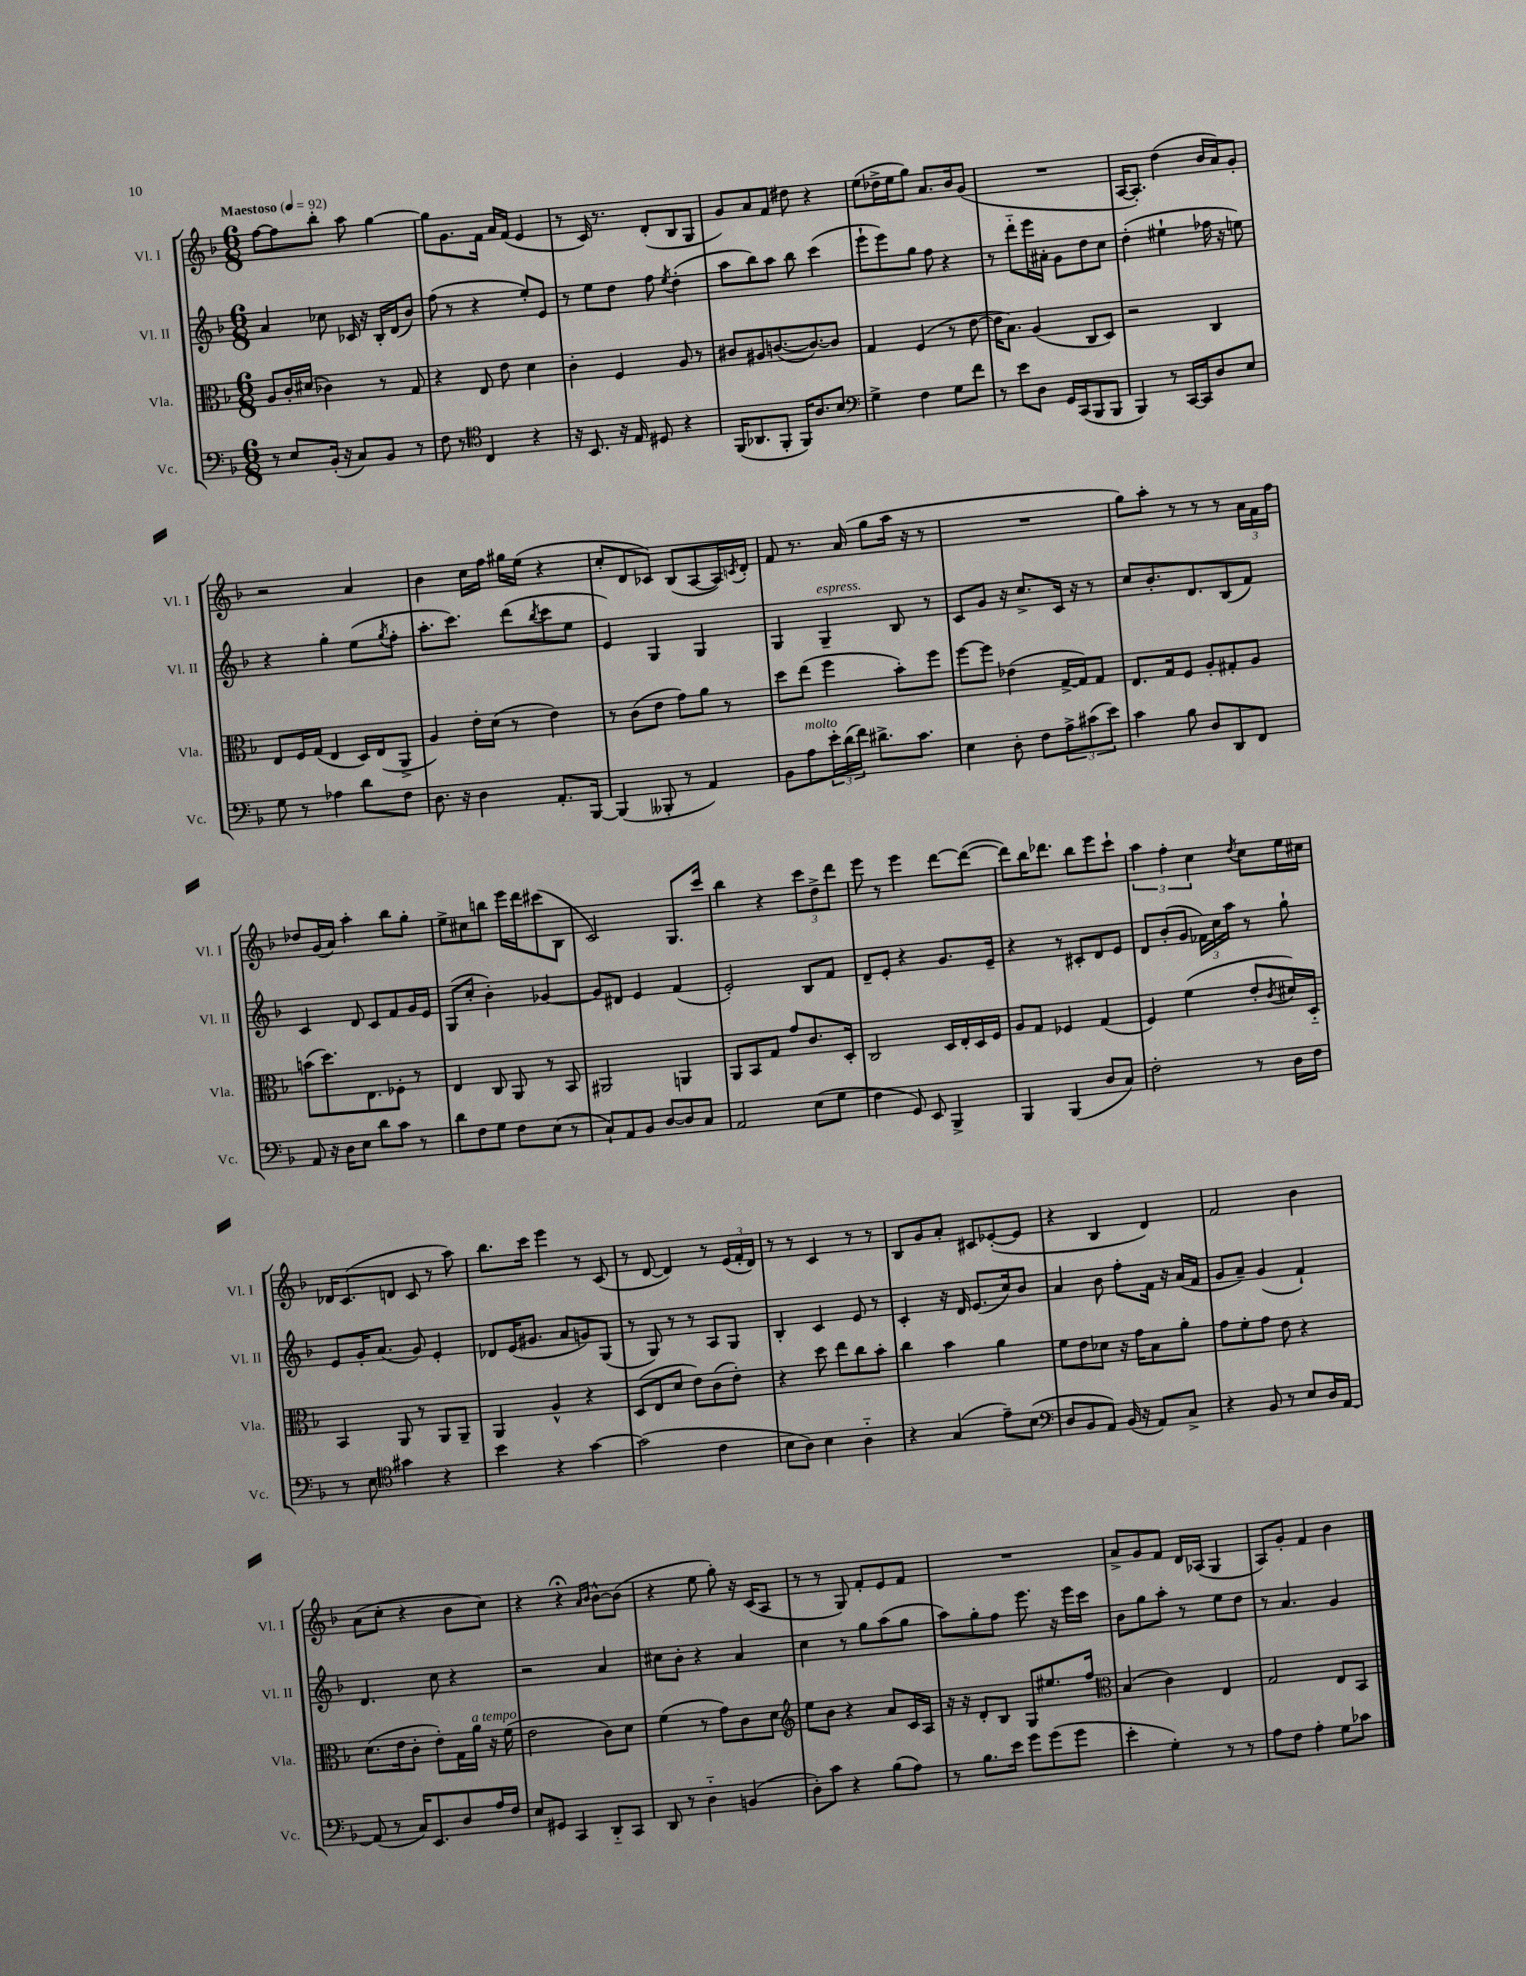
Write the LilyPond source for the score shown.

<<
\new StaffGroup <<
\new Staff = "s0" \with { instrumentName = "Vl. I" shortInstrumentName = "Vl. I" } {
    \clef treble \key f \major \numericTimeSignature \time 6/8 \tempo "Maestoso" 4 = 92
    f''8~ f''8 bes''8-. a''8 g''4~ |
    g''8 g'8. f'16 a'16 f'16( e'4 |
    r8 c'16) r8. d'8-.( bes8 g8 |
    g'8) a'8 f'8 dis''8 r4 |
    e''8( des''16-> e''16 g''8) a'8. bes'16 g'8( |
    R2. |
    a16~ a8.-.) d''4( bes'16 a'16) g'8-. |
    r2 a'4 |
    bes'4 c''16 f''16 gis''16 e''16( r4 |
    c''8-. d'8 ces'8) bes8( a8~ a16) \acciaccatura { c'8 } d'16-. |
    f'8 r8. a'16( g''8 a''16 r16 r8 |
    R2. |
    g''8) a''8-. r8 r8 r8 \tuplet 3/2 { a'16 f'16 f''16 } |
    des''8 g'16( a'16) a''4-. bes''8 g''8-. |
    e''8-> cis''8 b''8 e'''16 d'''16 cis'''8( bes8 |
    c'2) g8. c'''16 |
    bes''4 r4 \tuplet 3/2 { c'''8 d''8-> d'''8 } |
    e'''8 r8 e'''4 d'''8~ d'''8~( |
    d'''8) bes''16 des'''8. bes''8 e'''8 c'''8-! |
    \tuplet 3/2 { a''4 f''4-. c''4 } \acciaccatura { d''8 } c''8 e''16 cis''16 |
    des'16 c'8.( d'8 c'8 r8 a''8) |
    bes''8. c'''16 e'''4 r8 c'8( |
    r8 d'8~ d'4) r8 \tuplet 3/2 { e'16( f'16-. d'16) } |
    r8 r8 c'4 r8 r8 |
    bes8 g'8 a'8-. cis'8 ees'8~-.( ees'8 |
    r4 bes4 d'4) |
    f'2 bes'4 |
    a'8( c''8-. r4 bes'8 c''8) |
    r4 r4\fermata \grace { a'16 bes'16 } bes'8~-^ bes'8( |
    r4 e''8 g''8-.) r16 c'16( a8 |
    r8 r8 g8) f'8-. e'8 f'8 |
    R2. |
    a'8-> g'8 f'8 d'16 aes16( g4 |
    a8) g'8-. f'4 bes'4 \bar "|." |
}
\new Staff = "s1" \with { instrumentName = "Vl. II" shortInstrumentName = "Vl. II" } {
    \clef treble \key f \major \numericTimeSignature \time 6/8
    a'4 ces''8 ces'16 r16 bes16-. d'16( bes'8) |
    f''8( r8 r4 e''8-.) e'8 |
    r8 e''8 d''8 f''8 \acciaccatura { e''8 } d''4-.( |
    a''8 bes''8) a''8 bes''8 c'''4( |
    e'''8-! e'''8) g''8 f''8 r4 |
    r8 d'''8-_ e'''16 ais'16-. g'8 d''8 c''8 |
    d''4-.( eis''4-! fes''16 r16 e''8) |
    r4 g''4-. e''8( \acciaccatura { g''8 } f''8-. |
    a''8.-. c'''8.) d'''8( \acciaccatura { bes''8 } c'''8 e''8 |
    e'4) g4 g4 |
    g4 g4--^\markup { \italic "espress." } bes8 r8 |
    c'8 g'8 r16 c''8.-> c'16 r16 r8 |
    c''8 bes'8.-. d'8. bes8( f'8) |
    c'4 d'8 c'8 f'8 g'16 e'16 |
    g8( c''8-. bes'4-.) ges'4~ |
    ges'8 dis'8 e'4 f'4( |
    e'2-.) bes8 f'8 |
    d'8-- e'8-. r4 g'8. e'16-- |
    r4 r8 cis'8-. d'8 e'8 |
    d'8 bes'8-.( g'8 \tuplet 3/2 { fes'16) c''16 a''16 } r8 g''8-! |
    e'8 g'16-. a'8.( g'8) e'4-. |
    des'8 e'16( gis'8. a'8 g'8) g8( |
    r8 g8) r8 r8 a8 g8 |
    bes4-. c'4 e'8 r8 |
    c'4-. r16 d'16 e'8.( c''16) bes'8 |
    a'4 bes'8 f''8-. f'16 r16 a'16( f'16 |
    g'8 a'8--) g'4( f'4-!) |
    d'4. c''8 r4 |
    r2 a'4 |
    cis''8 bes'8-. r4 a'4 |
    c''4 r8 g''8 a''8( g''8 |
    a''8) g''8-. f''8 e'''8. r16 e'''16 c'''16 |
    bes'8 g''8 a''8-. r8 e''8 d''8 |
    r8 a'4. g'4 \bar "|." |
}
\new Staff = "s2" \with { instrumentName = "Vla." shortInstrumentName = "Vla." } {
    \clef alto \key f \major \numericTimeSignature \time 6/8
    a8 c'16-. dis'16( ces'4) r8 g8 |
    r4 e8 e'8 d'4 |
    c'4-. f4 a8 r8 |
    cis'8 ais8 c'8.~( c'8.~) c'8 |
    g4 f4( r8 e'8~ |
    e'16 bes8.) a4( c8 d8) |
    r2 c4 |
    e8 f16 g16( e4 d16) e16( a,8-> |
    a4) e'16-. d'16( r8 e'4) |
    r8 c'8( e'8 g'8) a'8 r8 |
    d''8 e''8( f''4 bes'8-.) f''8 |
    f''8~ f''8 ees'4( g16~-> g16) g8 |
    e8. g16 f8 a8-. gis8-. a8 |
    b'8( d''8.) e8. fes8-. r8 |
    e4 c8 a,8 r8 bes,8 |
    ais,2 a,4 |
    a,8 bes,8 g8 g'8 c'8. d16-. |
    c2 d16 e16-. d16 f16 |
    a8 g8 fes4 g4( |
    f4) f'4( e'8-. \acciaccatura { c'8 } dis'16) d16-_ |
    bes,4 a,8 r8 a,8 a,8-- |
    a,4 a4-^ r4 |
    d8( e8 d'8 e'8) c'8( e'8-.) |
    r4 d''8 e''8 c''8 bes'8-. |
    c''4 bes'4 a'4 |
    f'8 e'8 des'8 r16 g'16 bes8 a'8-. |
    g'8 f'8-. g'8 e'8 r4 |
    d'8.( e'16 c'8-. e'8-.) g16 a'16^\markup { \italic "a tempo" } r16 f'16( |
    e'2 c'8) d'8 |
    f'4( r8 g'8) c'8 d'8 |
    \clef treble e''8 bes'8 r4 a'8 c'16 a16 |
    r16 r16 d'8-. bes8 g8 eis''8. f''16 |
    \clef alto bes4( c'4) e4 |
    g2 e8 bes,8 \bar "|." |
}
\new Staff = "s3" \with { instrumentName = "Vc." shortInstrumentName = "Vc." } {
    \clef bass \key f \major \numericTimeSignature \time 6/8
    r8 e8 bes,16-.( r16 c8) bes,8 r8 |
    f8 r8 \clef tenor c4 r4 |
    r16 bes,8. r16 e16 dis8 r4 |
    f,16( aes,8. f,8-. f,16) a8. bes8 |
    \clef bass g4-> f4 g8 f'8 |
    r8 e'8 d8 g,16 c,16( bes,,8 bes,,8 |
    bes,,4) r8 c,16~ c,16 d8 e8 |
    g8 r8 aes4 d'8 f8 |
    d8. r16 d4 a,8.-. bes,,16~ |
    bes,,4( beses,,8-. r8 a,4) |
    bes,8 a8^\markup { \italic "molto" } \tuplet 3/2 { e'16-. d'16( f'16) } dis'8.-> c'8. |
    e4 d8-. f8 \tuplet 3/2 { a8-> cis'8( e'8) } |
    c'4 bes8 d8 d,8 f,8 |
    a,8 r16 d16 e8 d'8 c'8 r8 |
    d'8 f8 g8 f8 e8( r8 |
    c8-!) a,8 bes,8 d8~ d8 c8 |
    a,2 e8( g8 |
    f4 g,8) e,8 bes,,4-> |
    bes,,4 bes,,4( d8 c8) |
    f2-. r8 d16 f16 |
    r8 e8 \clef tenor gis'4 r4 |
    bes'4 r4 g'4~ |
    g'2( c'4 |
    bes8 a8) bes4 a4-_ |
    r4 g4( e'8--) bes8( |
    \clef bass d8 bes,8 a,8) bes,16( r16 a,8) c8-> |
    r4 bes,8 r8 e8 d16 a,16~ |
    a,8( r8 c16) e,8. d8 a16 f16 |
    e8 gis,8 c,4 d,8-_ c,8 |
    d,8 r8 d4-_ b,4( |
    d8-.) c'8 r4 bes8( a8) |
    r8 bes8. e'16 g'8 g'8( g'8 |
    e'4-. g4-.) r8 r8 |
    a8 f8 a4-. g8 ces'8 \bar "|." |
}
>>
>>
\layout { \context { \Score \remove "Bar_number_engraver" } }
